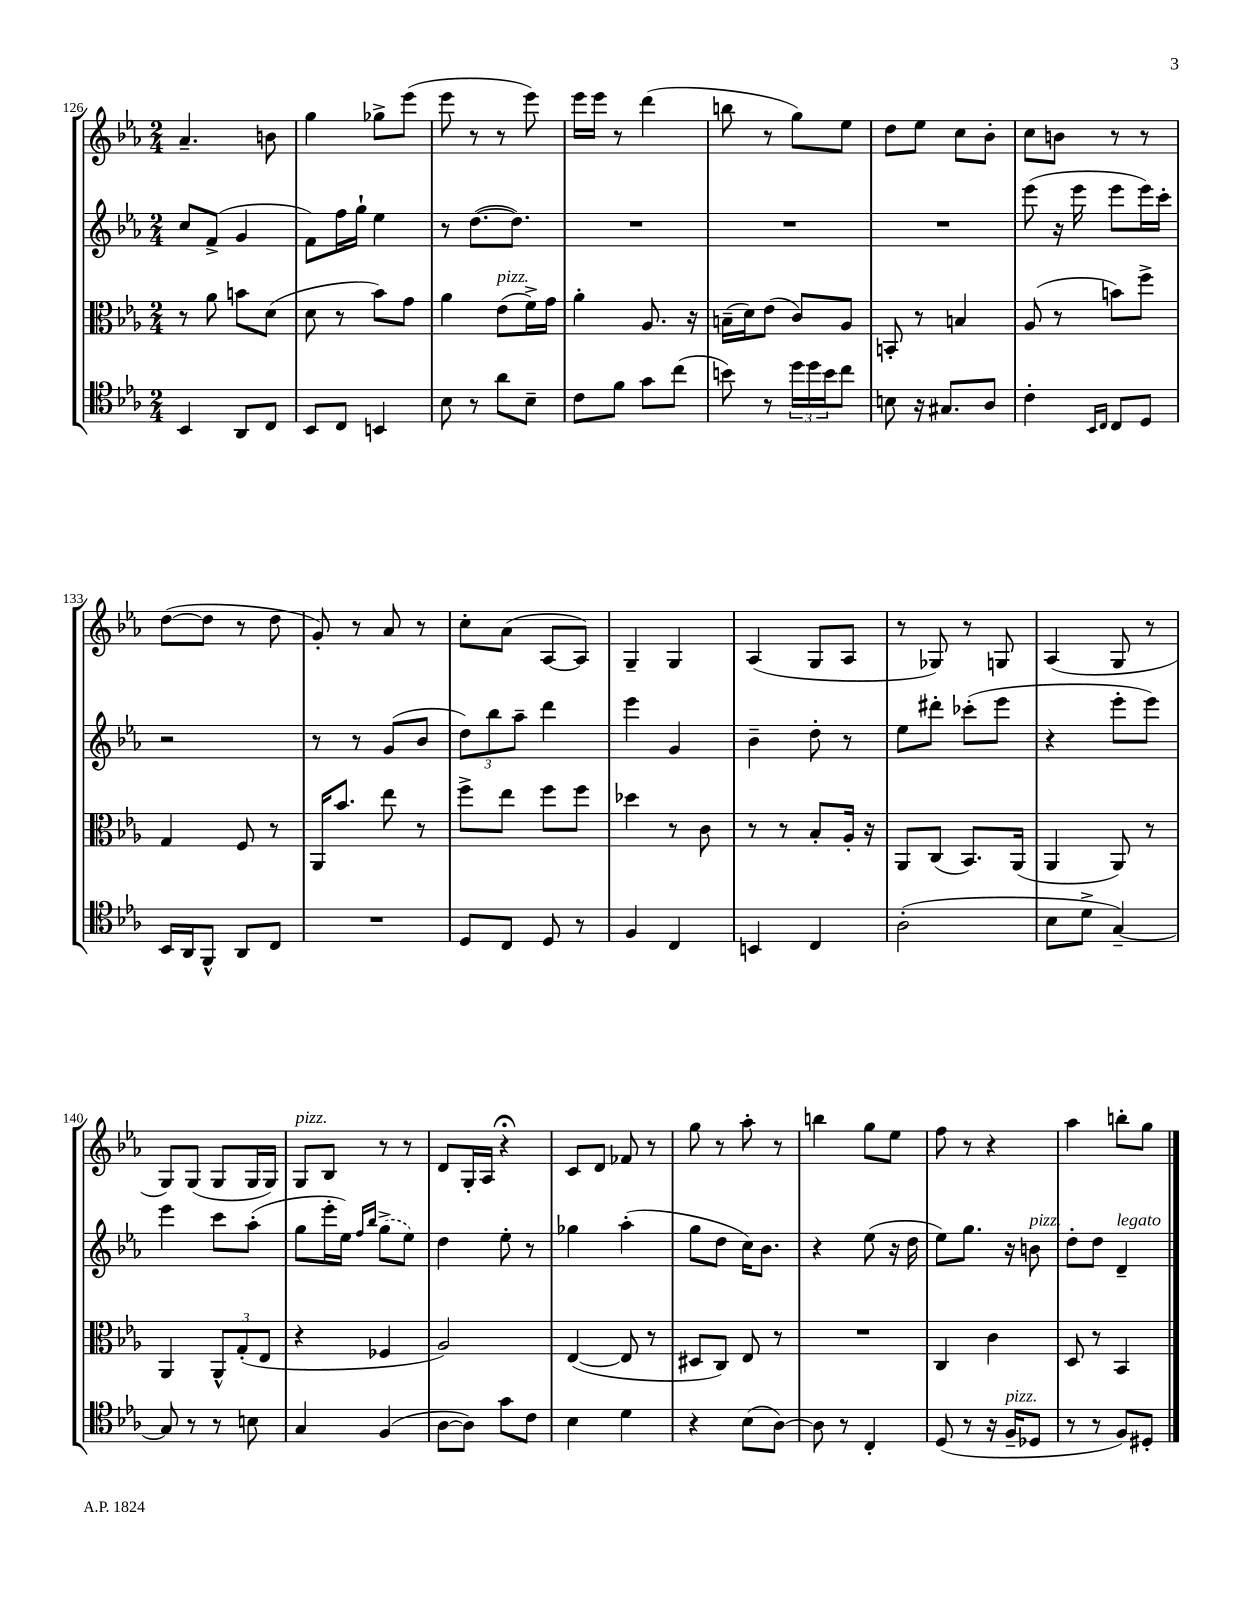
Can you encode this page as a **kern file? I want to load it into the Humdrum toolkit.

**kern	**kern	**kern	**kern
*part4	*part3	*part2	*part1
*staff4	*staff3	*staff2	*staff1
*clefC4	*clefC3	*clefG2	*clefG2
*k[b-e-a-]	*k[b-e-a-]	*k[b-e-a-]	*k[b-e-a-]
*M2/4	*M2/4	*M2/4	*M2/4
=126	=126	=126	=126
4BB-/	8r	8cc/L	4.a-~/
.	8a-\	(8f^/J	.
8AA-/L	8bn\L	4g/	.
8C/J	(8d\J	.	8bn\
=127	=127	=127	=127
8BB-/L	8d\	8f\L)	4gg\
8C/J	8r	16ff\L	.
.	.	16gg`\JJ	.
4BBn/	8b-\L)	4ee-\	8gg-X^\L
.	8g\J	.	(8eee-\J
=128	=128	=128	=128
8B-\	4a-\	8r	8eee-\
8r	.	([8.dd\L	8r
!	!LO:TX:a:i:t=pizz.	!	!
8a-\L	(8e-\L	.	8r
.	.	8.dd\J])	.
8B-~\J	16f^\L)	.	8eee-\)
.	16g\JJ	.	.
=129	=129	=129	=129
8c\L	4a-'\	2r	16eee-\LL
.	.	.	16eee-\JJ
8f\J	.	.	8r
8g\L	8.A-/	.	(4ddd\
(8cc\J	.	.	.
.	16r	.	.
=130	=130	=130	=130
8bn\)	(16Bn~\LL	2r	8bbn\
.	16d\J)	.	.
8r	(8e-\J	.	8r
24dd\LL	8c/L)	.	8gg\L)
24dd\	.	.	.
24b\J	.	.	.
8cc\J	8A-/J	.	8ee-\J
=131	=131	=131	=131
8Bn\	8BBn'/	2r	8dd\L
16r	8r	.	8ee-\J
8.G#X/L	.	.	.
.	4Bn/	.	8cc\L
8A-/J	.	.	8b-'\J
=132	=132	=132	=132
4c'\	(8A-/	(8eee-\	8cc\L
.	8r	16r	8bn\J
.	.	16eee-\	.
16qqBB-/LL	.	.	.
16qqC/JJ	.	.	.
8C/L	8bn\L)	8eee-\L	8r
8D/J	8ff^\J	16eee-\L)	8r
.	.	16ccc'\JJ	.
!!LO:LB:g=z
=133	=133	=133	=133
16BB-/LL	4G/	2r	([8dd\L
16AA-/J	.	.	.
8FF^^/J	.	.	8dd\J]
8AA-/L	8F/	.	8r
8C/J	8r	.	8dd\
=134	=134	=134	=134
2r	16AA-/KL	8r	8g'/)
.	8.b-/J	.	.
.	.	8r	8r
.	8ee-\	(8g/L	8a-/
.	8r	8b-/J	8r
=135	=135	=135	=135
8D/L	8ff^\L	12dd\L)	8cc'\L
.	.	12bb-\	.
8C/J	8ee-\J	.	(8a-\J
.	.	12aa-~\J	.
8D/	8ff\L	4ddd\	[8A-/L
8r	8ff\J	.	8A-/J])
=136	=136	=136	=136
4F/	4dd-X\	4eee-\	4G~/
4C/	8r	4g/	4G/
.	8c\	.	.
=137	=137	=137	=137
4BBn/	8r	4b-~\	(4A-/
.	8r	.	.
4C/	8B-'/L	8dd'\	8G/L
.	16A-'/Jk	8r	8A-/J
.	16r	.	.
=138	=138	=138	=138
(2A-'\	8AA-/L	8ee-\L	8r
.	(8C/J	8ddd#X'\J	8G-X/)
.	8.BB-/L)	(8ccc-X'\L	8r
.	.	8eee-\J	8Gn/
.	(16AA-/Jk	.	.
=139	=139	=139	=139
8B-\L	4AA-/	4r	(4A-/
8d^\J	.	.	.
[4G~/)	8AA-/)	8eee-'\L	8G/
.	8r	8eee-\J)	8r
!!LO:LB:g=z
=140	=140	=140	=140
8G/]	4AA-/	4eee-\	8G/L)
8r	.	.	(8G/J
8r	12AA-^^/L	8ccc\L	8G/L
.	(12G'/	.	.
8Bn\	.	(8aa-'\J	16G/L
.	12E-/J	.	.
.	.	.	16G/JJ)
=141	=141	=141	=141
!	!	!	!LO:TX:a:i:t=pizz.
4G/	4r	8gg\L	8G/L
.	.	16eee-'\L	8B-/J
.	.	16ee-\JJ)	.
.	.	16qqff/LL	.
.	.	16qqbb-/JJ	.
(4F/	4F-X/	(8gg^\L	8r
.	.	8ee-\J)	8r
=142	=142	=142	=142
[8A-\L	2A-/)	4dd\	8d/L
8A-\J])	.	.	16G'/L
.	.	.	16A-/JJ
8g\L	.	8ee-'\	4r;<
8c\J	.	8r	.
=143	=143	=143	=143
4B-\	([4E-/	4gg-X\	8c/L
.	.	.	8d/J
4d\	8E-/]	(4aa-'\	8f-X/
.	8r	.	8r
=144	=144	=144	=144
4r	8D#X/L	8gg\L	8gg\
.	8C/J)	8dd\J	8r
(8B-\L	8E-/	16cc\KL)	8aa-'\
.	.	8.b-\J	.
[8A-\J)	8r	.	8r
=145	=145	=145	=145
8A-\]	2r	4r	4bbn\
8r	.	.	.
4C'/	.	(8ee-\	8gg\L
.	.	16r	8ee-\J
.	.	16dd\	.
=146	=146	=146	=146
(8D/	4C/	8ee-\L)	8ff\
8r	.	8.gg\J	8r
16r	4c\	.	4r
!LO:TX:a:i:t=pizz.	!	!	!
16F~/KL	.	16r	.
!	!	!LO:TX:a:i:t=pizz.	!
8D-X/J	.	8bn\	.
=147	=147	=147	=147
8r	8D/	8dd'\L	4aa-\
8r	8r	8dd\J	.
!	!	!LO:TX:a:i:t=legato	!
8F/L)	4BB-/	4d~/	8bbn'\L
8D#X'/J	.	.	8gg\J
==	==	==	==
*-	*-	*-	*-
